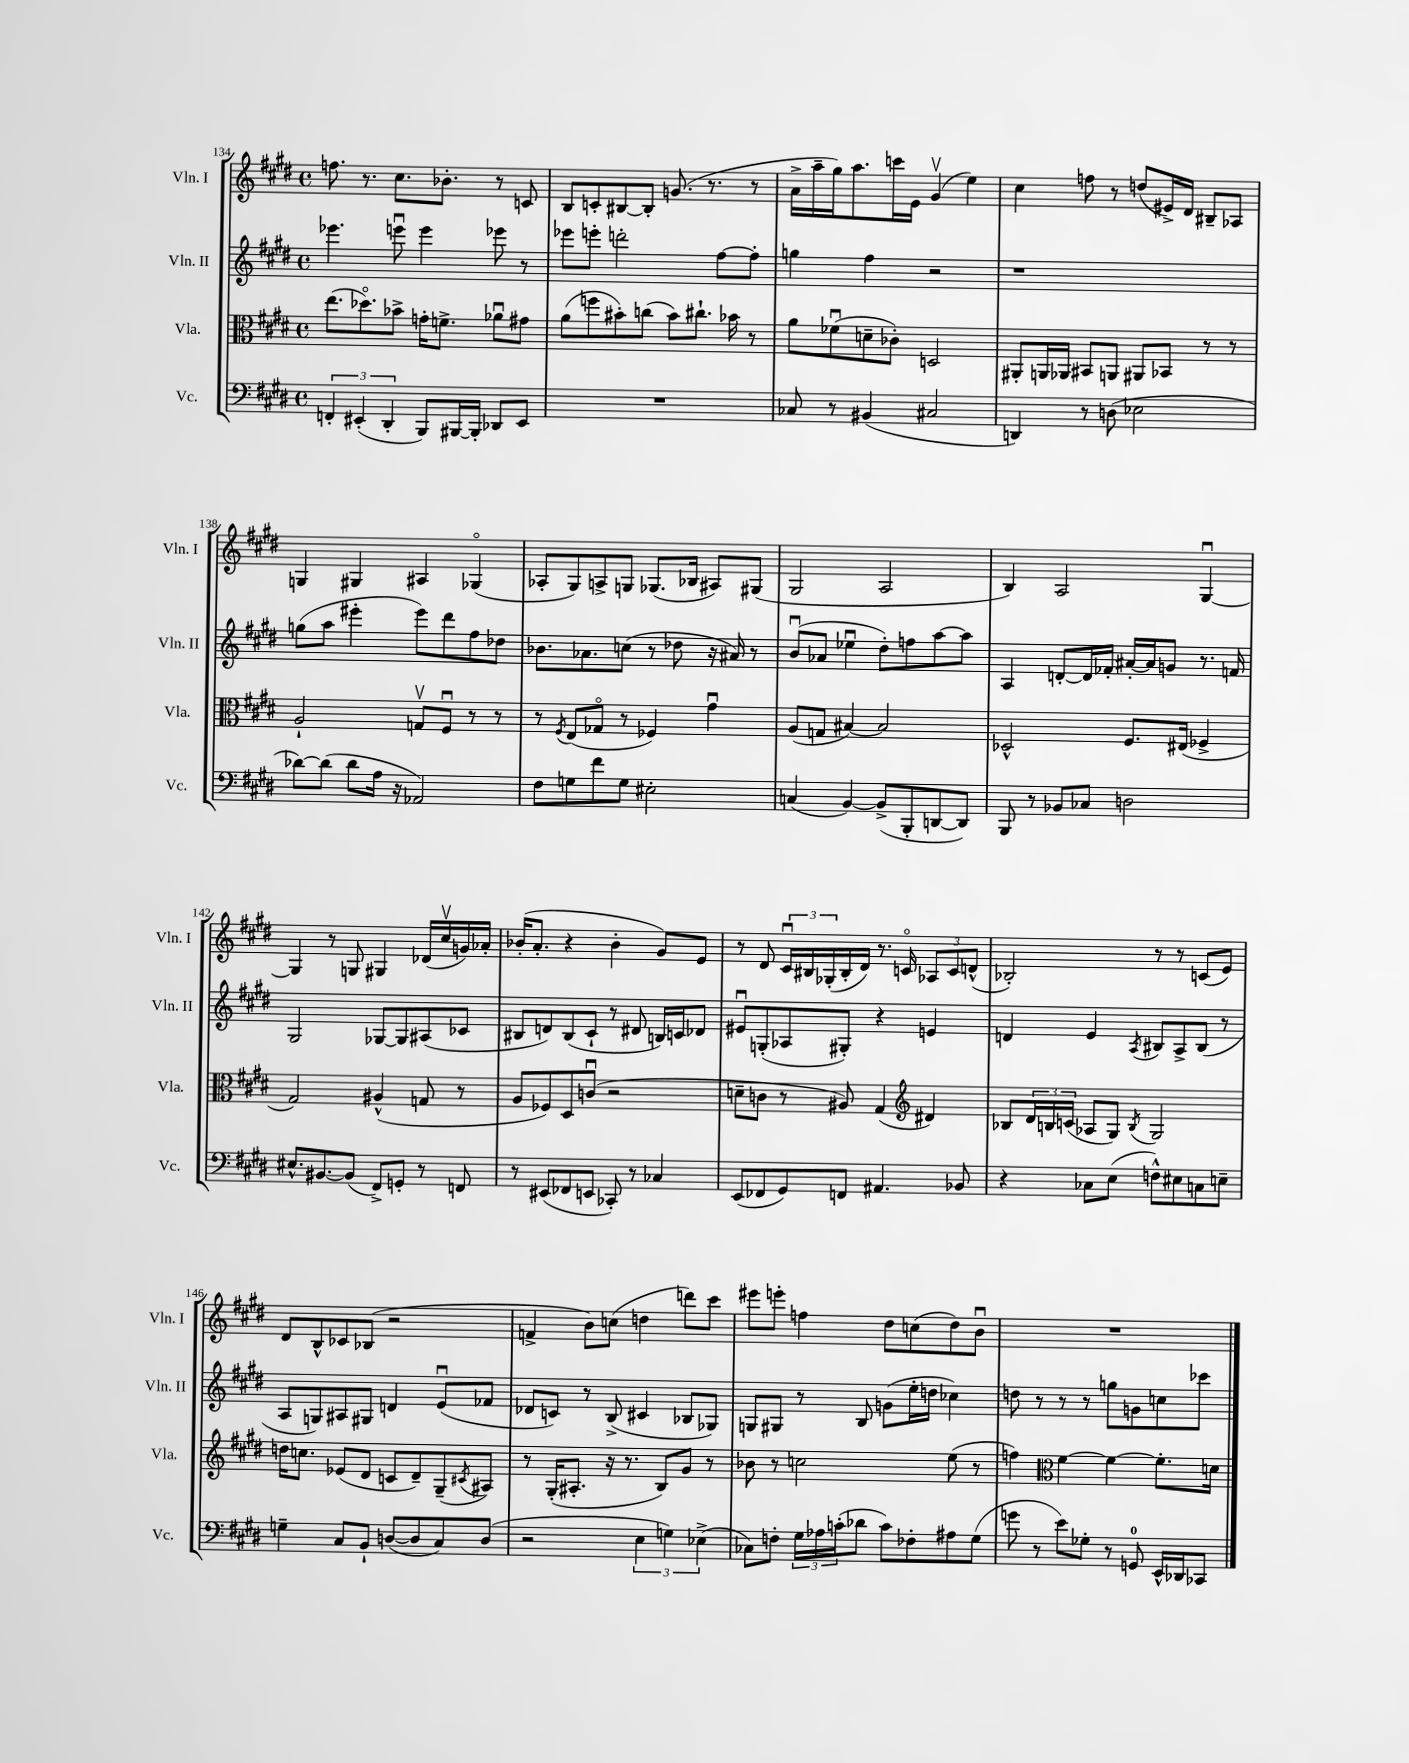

**kern	**kern	**kern	**kern
*part4	*part3	*part2	*part1
*staff4	*staff3	*staff2	*staff1
*I"Vc.	*I"Vla.	*I"Vln. II	*I"Vln. I
*I'Vc.	*I'Vla.	*I'Vln. II	*I'Vln. I
*clefF4	*clefC3	*clefG2	*clefG2
*k[f#c#g#d#]	*k[f#c#g#d#]	*k[f#c#g#d#]	*k[f#c#g#d#]
*M4/4	*M4/4	*M4/4	*M4/4
*met(c)	*met(c)	*met(c)	*met(c)
=134	=134	=134	=134
6FFn'/	(8.ee\L	4.eee-X\	8.ffn\
(6EE#X'/	.	.	.
.	8.dd-X\)	.	8.r
6DD#'/	.	.	.
.	8b-X^\J	8eeenu\	8.cc#\L
8BBB/L)	16gn'\KL	4eee\	.
.	8.fn^\J	.	8.b-X'\J
[16BBB#X/L	.	.	.
16BBB#'/JJ]	.	.	.
8DD-X/L	8a-Xu\L	8eee-X\	8r
8EE#/J	8g#X\J	8r	8cn/
=135	=135	=135	=135
1r	(8a\L	8eee-X\L	8B/L
.	8ffn\	8eeen'\J	8cn'/
.	8b#X'\)	2dddn'\	[8B#X/
.	(8ccn\J	.	8B#'/J]
.	8b#\L)	.	(8.gn/
.	8.cc#X`\J	.	.
.	.	.	8.r
.	.	[8ff#\L	.
.	16b-X\	.	.
.	8r	8ff#'\J]	8r
=136	=136	=136	=136
8C-X/	8a\L	4ggn\	16a^\LL
.	.	.	16aa~\
8r	(8f-Xu\	.	16gg#\J)
.	.	.	8.aa\
(4BB#X/	8dn~\	4ff#\	.
.	8c-X'\J)	.	16cccn\L
.	.	.	16e\JJ
2C#X/	2Dn/	2r	(4g#v/
.	.	.	4ee\)
=137	=137	=137	=137
4DDn/)	8AA#X'/L	1r	4cc#\
.	16AAn/L	.	.
.	16AA-X/JJ	.	.
8r	8BB#X/L	.	8ffn\
(8Dn\	8AAn/J	.	8r
2E-X\	8AA#X/L	.	(8ddn/L
.	8BB-X/J	.	16e#X^/L)
.	.	.	16d#/JJ
.	8r	.	8B#X~/L
.	8r	.	8A-X/J
!!LO:LB:g=z
=138	=138	=138	=138
[8d-X\L)	2A`/	(8ggn\L	4Gn/
(8d-\J]	.	8aa\J	.
8d-\L	.	4eee#X'\	4G#X/
16A\Jk	.	.	.
16r	.	.	.
2AA-X/)	8Gnv/L	8eee#\L)	4A#X/
.	8F#u/J	8ddd#\	.
.	8r	8ff#\	(4G-X/
.	8r	8dd-X\J	.
=139	=139	=139	=139
8F#\L	8r	8.b-X\L	8A-X'/L
.	8qF#/	.	.
8Gn\	(8E/L	.	8G#/)
.	.	8.a-X\	.
8f#\	8G-X/J	.	8An^/
8G\J	8r	(8ccn\J	8Gn/J
2E#X'\	4F-X/)	8r	(8.G-X/L
.	.	8dd-X\	.
.	.	.	16B-X/Jk
.	4g#u\	16r	8A#X/L)
.	.	16a#X/)	.
.	.	8r	(8G#X/J
=140	=140	=140	=140
(4Cn/	(8A/L	(8bu/L	2G#/
.	8Gn/J	8a-X/J	.
[4BB/)	[4B#X/)	4ee-Xu\	.
(8BB^/L]	2B#/]	8dd#'\L)	2A/
8BBB'/	.	8ffn\	.
[8DDn/	.	[8aa\	.
8DD/J])	.	8aa\J]	.
=141	=141	=141	=141
8BBB/	2D-X^^/	4A/	4B/)
8r	.	.	.
8BB-X/L	.	[8dn'/L	2A/
8C-X/J	.	16d/L]	.
.	.	16f-X'/JJ	.
2Dn\	8.F#/L	[16a#X'/LL	.
.	.	16a#/J]	.
.	.	8gn/J	.
.	(16E#X/Jk	.	.
.	4F-X^/	8.r	[4G#u/
.	.	16fn/	.
!!LO:LB:g=z
=142	=142	=142	=142
8.E#X^^/L	2G#/)	2G#/	4G#/]
[8.BB#X/	.	.	.
.	.	.	8r
(8BB#/J]	.	.	8Gn/
8FF#^/L)	(4A#X^^/	[8G-X/L	4G#X/
8GGn'/J	.	8G-/]	.
8r	8Gn/	(8A#X/	(16d-X/LL
.	.	.	16cc#v/
8FFn/	8r	8c-X/J	16gn/)
.	.	.	16a-X'/JJ
=143	=143	=143	=143
8r	8A/L	8B#X/L	(16b-X'/KL
.	.	.	8.a'/J
(8EE#X/L	8F-X/)	8dn/)	.
8FF-X/	8D#/	(8B#/	4r
8EEn/J	(8cnu/J	8c#`/J	.
8CC-X'/)	2r	8r	4b-'\
8r	.	8d#X/	.
4C-X/	.	16Bn/LL)	8g#/L)
.	.	16cn/J	.
.	.	8d-X/J	8e/J
=144	=144	=144	=144
(8EE/L	8dn~\L	8e#Xu/L	8r
8FF-X/	8cn\J	(8Gn'/	8d#/
8GG#/)	8r	8A-X/	24c#u/LL
.	.	.	24B#X/
.	.	.	(24G-X'/
8FFn/J	8A#X/)	8G#X'/J)	16B#'/
.	.	.	16d#/JJ)
4.AA#X/	(4G#/	4r	8.r
.	.	.	16cn/
*	*clefG2	*	*
.	4d#X/)	4en/	12A-X/L
.	.	.	12c/
8BB-X/	.	.	.
.	.	.	(12dn^^/J
=145	=145	=145	=145
4r	8B-X/L	4dn/	2B-X'/)
.	24d#/L	.	.
.	24Bn/	.	.
.	(24cn/JJ	.	.
8C-X\L	8A-X/L	4e/	.
(8E\J	8G#/J)	.	.
.	8qB/	8qA/	.
8Fn^^\L)	2G#/	8B#X/L	8r
8E#X\	.	8A^/	8r
8Cn\	.	(8B#/J	(8cn/L
8En~\J	.	8r	8e/J)
!!LO:LB:g=z
=146	=146	=146	=146
4Gn~\	16ddn\KL	8A/L	8d#/L
.	8.ccn\J	.	.
.	.	8Gn/)	8B^^/
8C#/L	(8e-X/L	8A#X/	8c-X/
8BB`/J	8d#/J	8G#X/J	(8B-X/J
([8Dn/L	8cn/L	4dn/	2r
8D/]	8d#~/)	.	.
8C#/)	(8G#~/	(8eu/L	.
.	8qc#X/	.	.
(8D/J	8A#X/J)	8f-X/J	.
=147	=147	=147	=147
2r	8r	8d-X/L	4fn^/
.	(16G#'/KL	8cn/J)	.
.	8.A#X'/J	.	.
.	.	8r	8b\L)
.	16r	(8B^/	(8ccn\J
.	8.r	.	.
6E\	.	4c#X/	4ddn\
.	8B/L)	.	.
6Gn\)	.	.	.
.	8g#/J	8B-X/L	8dddn\L)
(6E-X^\	.	.	.
.	8r	8G-X/J)	8ccc#\J
=148	=148	=148	=148
8C-X\L)	8b-X\	8Gn/L	8eee#X\L
8Fn'\J	8r	8G#X/J	8eeen'\J
24G#\LL	2ccn\	8r	4ffn\
24A-X\	.	.	.
(24cn'\J	.	.	.
8d-X\J	.	8B/	.
8c\L)	.	(8gn\L	8dd#\L
8F-X'\	.	16ee'\L	(8ccn\
.	.	16ddn\JJ	.
8A#X\	(8ee\	4cc-X\)	8dd#\)
(8G#\J	8r	.	8bu\J
=149	=149	=149	=149
8gn\	4ffn\)	8ddn\	1r
8r	.	8r	.
*	*clefC3	*	*
8e\L)	[4f#\	8r	.
8G-X'\J	.	8r	.
8r	4f#\_	8ggn\L	.
8GGn/	.	8gn\	.
16EE^^/LL	8.f#'\L]	8ccn\	.
16DD-X/J	.	.	.
8CC-X/J	.	8ccc-X\J	.
.	16dn\Jk	.	.
==	==	==	==
*-	*-	*-	*-
